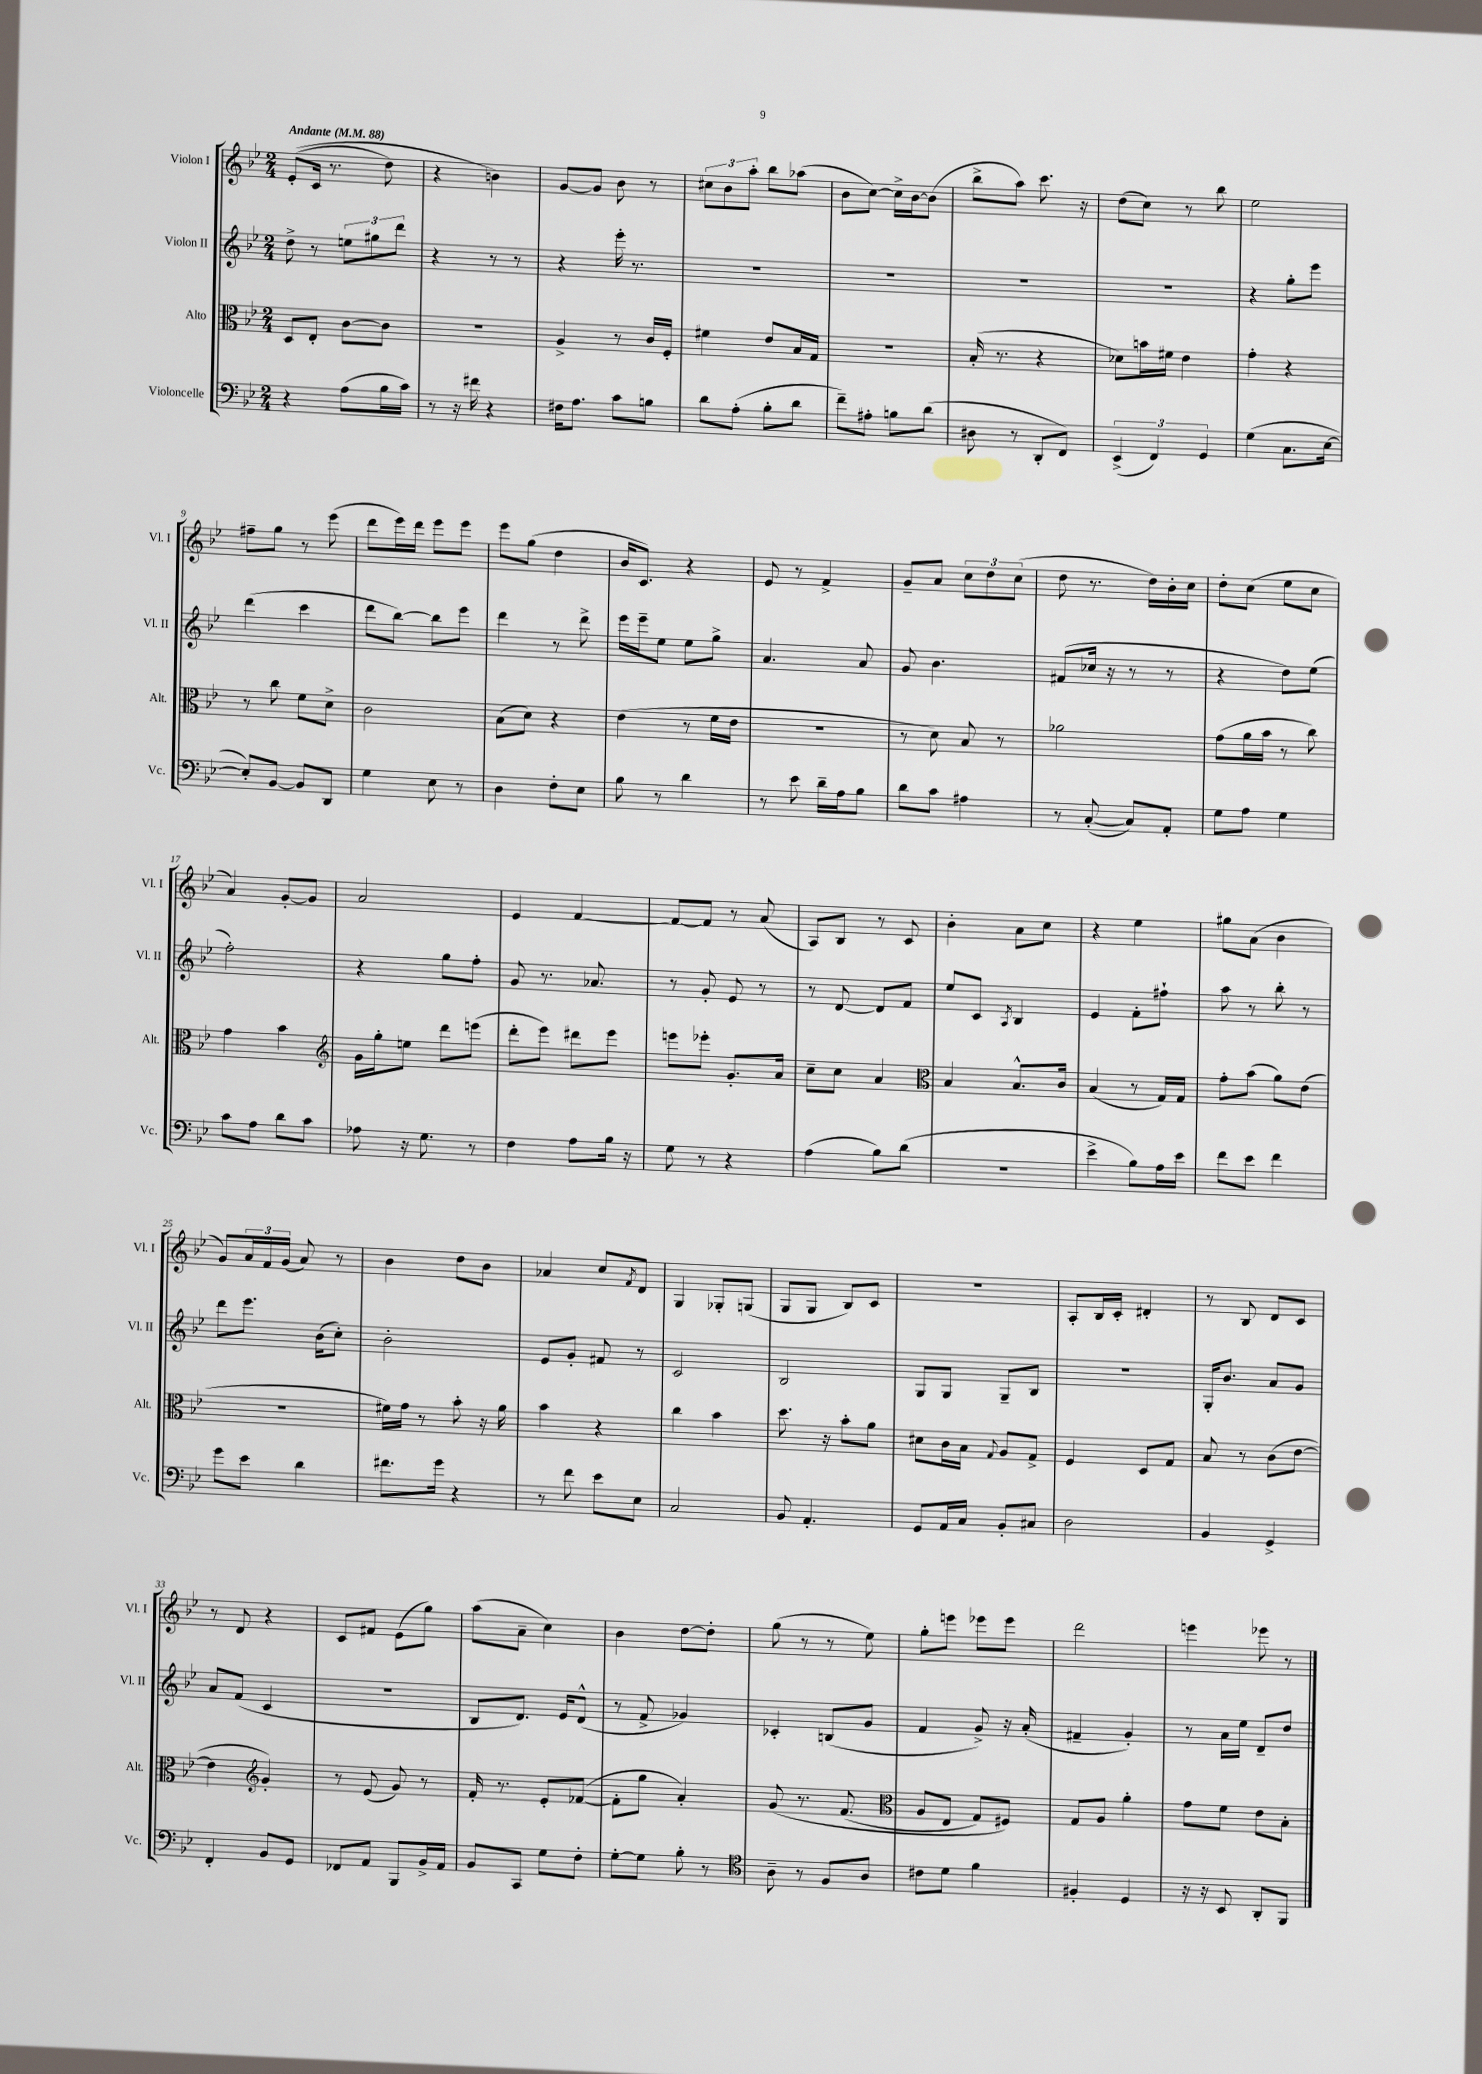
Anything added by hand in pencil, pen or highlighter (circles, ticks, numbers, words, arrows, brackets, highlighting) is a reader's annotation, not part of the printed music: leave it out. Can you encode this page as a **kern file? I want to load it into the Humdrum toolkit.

**kern	**kern	**kern	**kern
*staff4	*staff3	*staff2	*staff1
*clefF4	*clefC3	*clefG2	*clefG2
*k[b-e-]	*k[b-e-]	*k[b-e-]	*k[b-e-]
*M2/4	*M2/4	*M2/4	*M2/4
*MM88	*MM88	*MM88	*MM88
4r	8D	8dd^	&((8e-'
.	8E-'	8r	16c
.	.	.	8.r
(8A	[8c	12ee	.
.	.	12gg#	.
16B-	8c]	.	8dd)
.	.	12ddd	.
16c)	.	.	.
=	=	=	=
8r	2r	4r	4r
16r	.	.	.
16f#	.	.	.
4r	.	8r	4b&)
.	.	8r	.
=	=	=	=
16F#	4A^	4r	[8g
8.A	.	.	.
.	.	.	8g]
8c	8r	16eee-'	8b-
.	.	8.r	.
8B	16c	.	8r
.	16F'	.	.
=	=	=	=
8d	4f#	2r	12cc#
.	.	.	12b-
(8A'	.	.	.
.	.	.	12aa'
8B-'	8e-	.	8bb-
8d	16B-	.	(8aa-
.	16G	.	.
=	=	=	=
8f~)	2r	2r	8b-
8A#'	.	.	[8cc)
8B	.	.	16cc^]
.	.	.	[16b-
(8d	.	.	(8b-]
=	=	=	=
8D#	(16B-'	2r	8bb-^
.	8.r	.	.
8r	.	.	8aa)
8DD'	4r	.	8.ccc
8FF)	.	.	.
.	.	.	16r
=	=	=	=
(6EE-^	8d-)	2r	(8dd
.	16b	.	8cc)
6FF)	.	.	.
.	16f#	.	.
.	4e-	.	8r
6GG	.	.	.
.	.	.	8bb-
=	=	=	=
(4G	4g'	4r	2ee-
8.C	4r	8gg'	.
.	.	8eee-	.
[16E-	.	.	.
=	=	=	=
8E-'])	8r	(4ddd	8ff#~
[8BB-	8cc	.	8gg
8BB-]	8f	4ccc	8r
8DD	8d^	.	(8eee-
=	=	=	=
4G	2c	8ddd	8ddd
.	.	[8bb-)	16eee-)
.	.	.	16ddd
8E-	.	8bb-]	8eee-
8r	.	8eee-	8eee-
=	=	=	=
4D	(8B-	4ddd	8eee-
.	8d)	.	(8gg
8F'	4r	8r	4dd
8E-	.	8ddd^	.
=	=	=	=
8B-	(4e-	16eee-	16b-
.	.	16eee-~	8.c)
8r	.	8ee-	.
4d	8r	8ee-	4r
.	16f	8gg^	.
.	16e-	.	.
=	=	=	=
8r	2r	4.a	8e-
8e-	.	.	8r
16d~	.	.	4f^
16A	.	.	.
8B-	.	8a	.
=	=	=	=
8d	8r	8g	8g~
8c	8d)	4.b-	8a
4A#	8B-	.	12cc
.	.	.	12dd
.	8r	.	.
.	.	.	(12cc
=	=	=	=
8r	2a-	(8f#	8dd
([8C'	.	16cc-	8.r
.	.	16r	.
8C])	.	8r	.
.	.	.	16dd)
8AA'	.	8r	16b-'
.	.	.	16cc
=	=	=	=
8G	(8g	4r	8dd'
8A	16a	.	(8cc
.	16b-	.	.
4G	8r	8dd)	8ee-
.	8cc)	(8ee-	8cc
=	=	=	=
8c	4g	2ff')	4a)
8A	.	.	.
8d	4b-	.	[8g'
8c	.	.	8g]
=	=	=	=
*	*clefG2	*	*
8A-	16g	4r	2a
.	16gg'	.	.
16r	8ee	.	.
8.G	.	.	.
.	8ddd	8gg	.
8r	(8eee	8ff'	.
=	=	=	=
4F	8ddd'	8g	4e-
.	8eee-)	8.r	.
8A	8ddd#	.	[4f
.	.	8.a-	.
16B-	8eee-	.	.
16r	.	.	.
=	=	=	=
8G	8eee	8r	8f_
8r	8eee-'	8g'	8f]
4r	8.g'	8e-	8r
.	.	8r	(8a
.	16a	.	.
=	=	=	=
(4A	8cc~	8r	8A)
.	8cc	[8d	8B-
8B-)	4a	8d]	8r
(8d	.	8f	8c
=	=	=	=
*	*clefC3	*	*
2r	4B-	8ee-	4b-'
.	.	8c	.
.	.	8qA	.
.	8.B-^^	4B-	8a
.	.	.	8cc
.	16c	.	.
=	=	=	=
4e-^	(4B-	4e-	4r
8B-)	8r	8f'	4ee-
16A	16G)	8ff#`	.
16e-	16G	.	.
=	=	=	=
8f	8g'	8aa	8gg#
8e-	(8b-	8r	(8a
4f	8a)	8bb-'	4b-
.	(8e-	8r	.
=	=	=	=
8g	2r	8ddd	8g)
8e-	.	8.eee-	24a
.	.	.	24f
.	.	.	(24g
4d	.	.	8a)
.	.	(16b-	.
.	.	8cc')	8r
=	=	=	=
8.f#	16f#)	2b-'	4b-
.	16g	.	.
.	8r	.	.
16g	.	.	.
4r	8b-'	.	8dd
.	16r	.	8b-
.	16a	.	.
=	=	=	=
8r	4b-	8e-	4a-
8f	.	8g'	.
8e-	4r	8f#	8cc
.	.	.	8qf
8E-	.	8r	8d
=	=	=	=
2C	4cc	2c	4G
.	4b-	.	8G-'
.	.	.	(8G
=	=	=	=
8BB-	8.dd	2B-	8G
4.AA'	.	.	8G
.	16r	.	.
.	8b-'	.	8B-)
.	8a	.	8c
=	=	=	=
8GG	8d#	8G	2r
16AA	16c	8G	.
16C	16B-	.	.
.	8qqG	.	.
8BB-'	8A	8G~	.
8C#	8G^	8B-	.
=	=	=	=
2D	4F	2r	8A'
.	.	.	16B-
.	.	.	16c'
.	8D	.	4d#'
.	8G	.	.
=	=	=	=
4BB-	8B-	16G'	8r
.	.	8.b-	.
.	8r	.	8B-
4GG^	(8c	8a	8d
.	[8e-	8g	8c
=	=	=	=
4FF'	4e-]	8a	8r
.	.	(8f	8d
*	*clefG2	*	*
8BB-	4g')	4c	4r
8GG	.	.	.
=	=	=	=
8FF-	8r	2r	8c
8AA	(8e-	.	8f#
8BBB-	8g)	.	(8e-
16BB-^	8r	.	8gg)
16AA	.	.	.
=	=	=	=
8BB-	16f'	8B-	(8aa
.	8.r	.	.
8CC	.	8.d)	8a~
8G	8e-'	.	4cc)
.	.	16e-	.
8F'	([8f-	(8d^^	.
=	=	=	=
[8G'	8f-']	8r	4b-
8G]	8gg	8f^	.
8B-'	4a')	4g-)	[8dd
8r	.	.	8dd']
=	=	=	=
*clefC4	*	*	*
8A~	&(8g	4c-'	(8gg
8r	8.r	.	8r
8F	.	(8B	8r
.	(8.f	.	.
8A	.	8g	8ee-)
=	=	=	=
*	*clefC3	*	*
8c#	8A	4f	8gg'
8d	8E-	.	8eee
4f	8G)	8g^)	8eee-
.	8F#&)	16r	8eee-
.	.	(16a'	.
=	=	=	=
4F#'	8G	4f#~	2ddd
.	8A	.	.
4D	4a'	4g')	.
=	=	=	=
16r	8g	8r	4eee
16r	.	.	.
8BB-	8f	16a	.
.	.	16ee-	.
8AA'	8e-	8d~	8eee-
8FF	8B-'	8dd	8r
==	==	==	==
*-	*-	*-	*-
